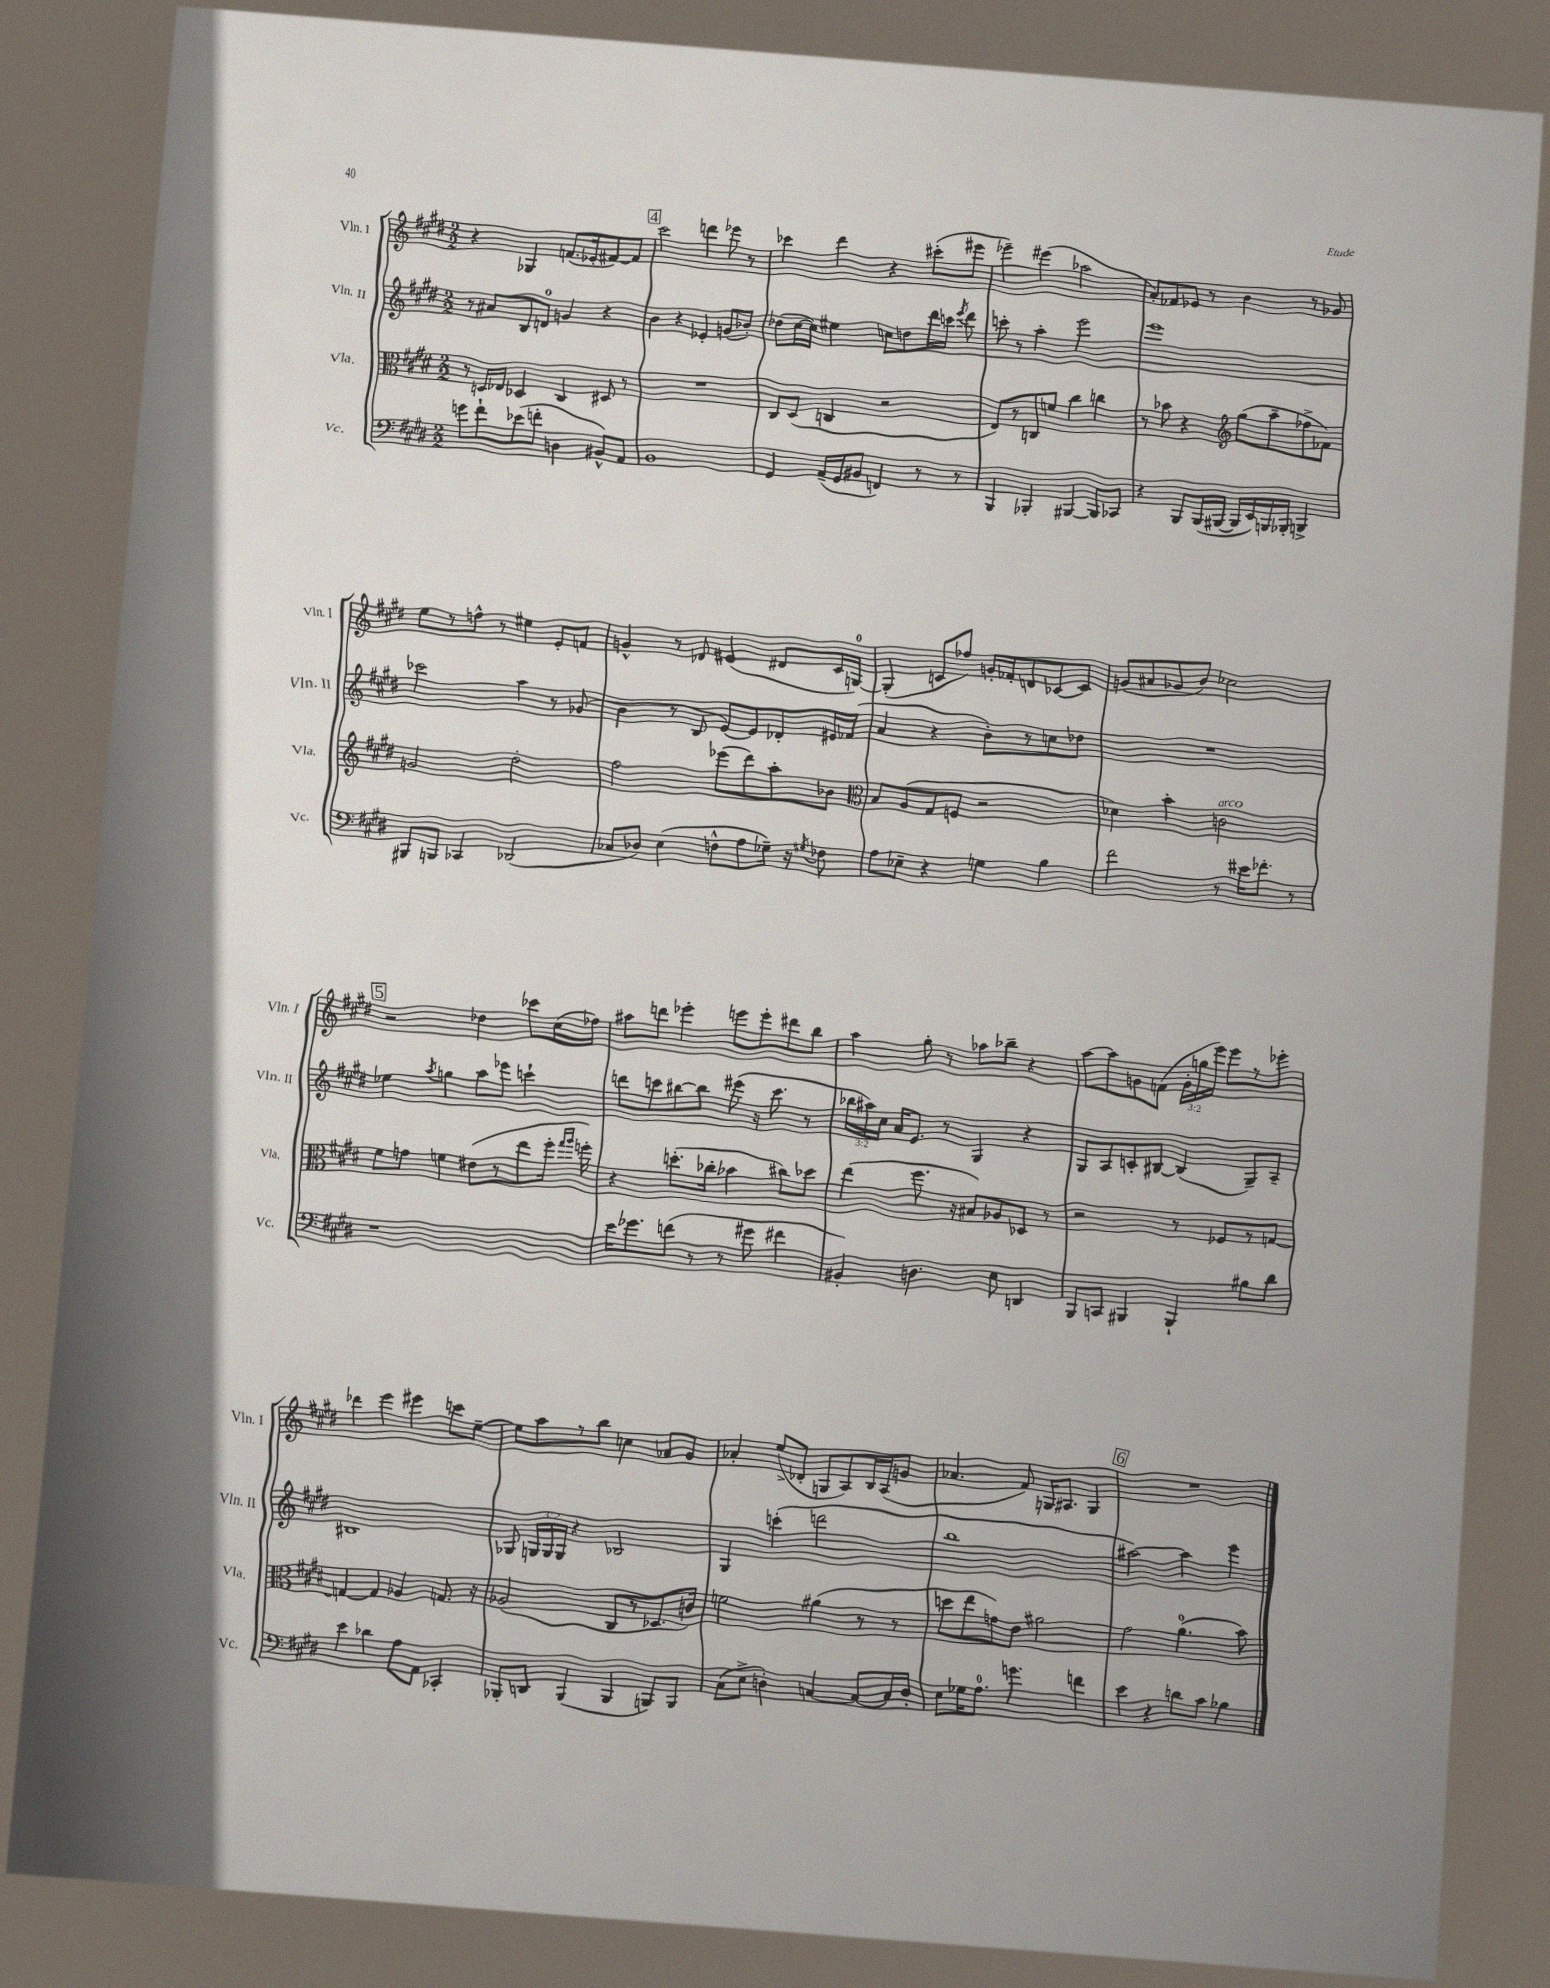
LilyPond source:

<<
\new StaffGroup <<
\new Staff = "s0" \with { instrumentName = "Vln. I" shortInstrumentName = "Vln. I" } {
    \clef treble \key e \major \numericTimeSignature \time 2/2 \override Staff.TupletNumber.text = #tuplet-number::calc-fraction-text
    \autoBeamOff r4 ges4 f'8.[( ees'16-. fis'8~) fis'8] |
    \mark \markup { \box "4" } cis'''2 d'''4 ees'''8 r8 |
    ces'''4 dis'''4 r4 cis'''8[-.( eis'''8] |
    ees'''4--) eis'''4( aes''2 |
    a'8[-.) fes'8 ees'8] r8 b'4 r8 ges'8 |
    e''8[ r8 f''8]-^ r8 eis''4 e'8[-. f'8] |
    g'4-^ r8 des'8 eis'4( dis'8[ cis'16 g16]-0~) |
    g4-.( c'8[ fes''8]) g'16[-. fes'16-. d'8 ces'8~ ces'8] |
    g'8[( ais'8 ges'8 b'8]) ces''2 |
    \mark \markup { \box "5" } r2 des''4 ces'''8[ cis''16( fes''16]) |
    ais''8[ d'''8] ees'''4-. e'''8[ e'''8-. dis'''8 b''8] |
    a''4 gis''8-. r8 aes''8[ bes''8]-- r4 |
    a''8[~ a''8 g'8 f'8]( \tuplet 3/2 { g'16[-. g''16 e'''16]) } e'''8[ r8 ees'''8]-. |
    des'''4 e'''4 eis'''4 c'''8[ e''8]~-- |
    e''8[ a''8 r8 b''8] c''4 aes'8[ gis'8] |
    aes'4-. e''8[->( des'8]-. g8[ a8) b16 a16( g'8] |
    aes'4. fis'8) g16[ ais8.] g4 |
    \mark \markup { \box "6" } R1 \bar "|." |
}
\new Staff = "s1" \with { instrumentName = "Vln. II" shortInstrumentName = "Vln. II" } {
    \clef treble \key e \major \numericTimeSignature \time 2/2 \override Staff.TupletNumber.text = #tuplet-number::calc-fraction-text
    \autoBeamOff r8 ais'8[ b8 d'8]-0 g'4 r4 |
    \mark \markup { \box "4" } b'4 r4 ees'4-. g'8[( bes'8]-.) |
    des''8[( cis''16~ cis''16]) eis''4 c''8[ d''8 dis'''16 c'''16] \acciaccatura { e'''8 } dis'''8 |
    c'''8-. r8 a''4-. e'''2 |
    e'''1 |
    ces'''2 a''4 r8 ges'8( |
    b'4 r8 b8 e'8[~) e'8 des'8-. eis'16 fes'16]( |
    a'4 r4 b'8[-.) r8 c''8 des''8] |
    R1 |
    \mark \markup { \box "5" } ees''4 \acciaccatura { a''8 } g''4 a''8[ ees'''8] c'''4-! |
    d'''8[ c'''8 bis''8~ bis''8] eis'''8( r16 c'''8. r8 |
    \tuplet 3/2 { bes''16[ ais''16) cis''16] } a'16[ e'8.] r8 gis4 r4 |
    gis8[ a8 c'8-. bis8]~ bis4( gis8[--) a8]-- |
    bis1 |
    ges8 \tuplet 3/2 { g16[ g16 g16] } r4 bes2 |
    gis4 c'''4-.( d'''2 |
    b''1 |
    \mark \markup { \box "6" } ais''2~) ais''4 e'''4 \bar "|." |
}
\new Staff = "s2" \with { instrumentName = "Vla." shortInstrumentName = "Vla." } {
    \clef alto \key e \major \numericTimeSignature \time 2/2
    \autoBeamOff r8 d16[ ees16] des4 cis4 dis8 r8 |
    \mark \markup { \box "4" } R1 |
    cis8[ dis8]( c4 r2 |
    e8[) r8 c8 f'8] cis''4 c''4 |
    r8 bes'8 r4 \clef treble gis''8[( a''8-- fes''8-> fes'8]) |
    g'2 dis''2-. |
    fis''2 ees'''8[( dis'''8) a''8-. bes'8] |
    \clef alto b8[ a8( gis8 f8] r2 |
    des'4) b'4-. c'2^\markup { \italic "arco" } |
    \mark \markup { \box "5" } fis'8[ g'8] f'4 eis'8[( r8 e''8 fis''16]-. \grace { gis''16[ a''16] } f''16-.) |
    r4 d''8.[-.( ces''16]-. bes'4 cis''8[) des''8] |
    e''4( fis''8. r16 bis8[) aes8 des8] r8 |
    r2 r8 fes8[ r8 g8]~ |
    g4~ g4 aes4 g8. r16 |
    aes2( cis8[ r8 des8. c'16]) |
    f'2 ais'4( r8 r8 |
    d''8[ e''8 g'8) e'8] ais'2 |
    \mark \markup { \box "6" } gis'2 a'4.-0( b'8) \bar "|." |
}
\new Staff = "s3" \with { instrumentName = "Vc." shortInstrumentName = "Vc." } {
    \clef bass \key e \major \numericTimeSignature \time 2/2
    \autoBeamOff g'8[ fis'8-! ees'8( f'8]-. d4 bis,8[-^) a,8] |
    \mark \markup { \box "4" } b,1 |
    gis,4 a,16[--( gis,16 bis,8] f,4) r8 r8 |
    b,,4 bes,,4-. bis,,4~ bis,,8[ ces,8] |
    r4 b,,8[ b,,16( bis,,16]~ bis,,16[ e,16) b,,16 bes,,16]-. b,,4-> |
    bis,,8[ b,,8] ces,4 des,2( |
    ces8[ des8]) e4( f8[-^ a8 ges16]--) r16 \acciaccatura { gis8 } fes8 |
    a8[ ees8]-- r4 g4 b4 |
    fis'2 r8 eis'16[ fes'8.]-. r8 |
    \mark \markup { \box "5" } r1 |
    e'16[ ges'8. f'8]( r8 r8 gis'8 fis'4 |
    bis,4-.) d4. e8 d,4 |
    b,,8[ c,8] bis,,4 bis,,4-! bis8[ dis'8] |
    e'4 des'4 a8[ a,8] ces,4-. |
    bes,,8[-. d,8] bes,,4( bes,,4 b,,8[) b,,8] |
    cis8[( e8]-> d4-.) c4~ c8[~ c16 d16]-. |
    e8[ ges16 a8.]-0 g'4. f'4 |
    \mark \markup { \box "6" } e'4 r4 d'8[ cis'8] bes4 \bar "|." |
}
>>
>>
\layout { \context { \Score \remove "Bar_number_engraver" } }
